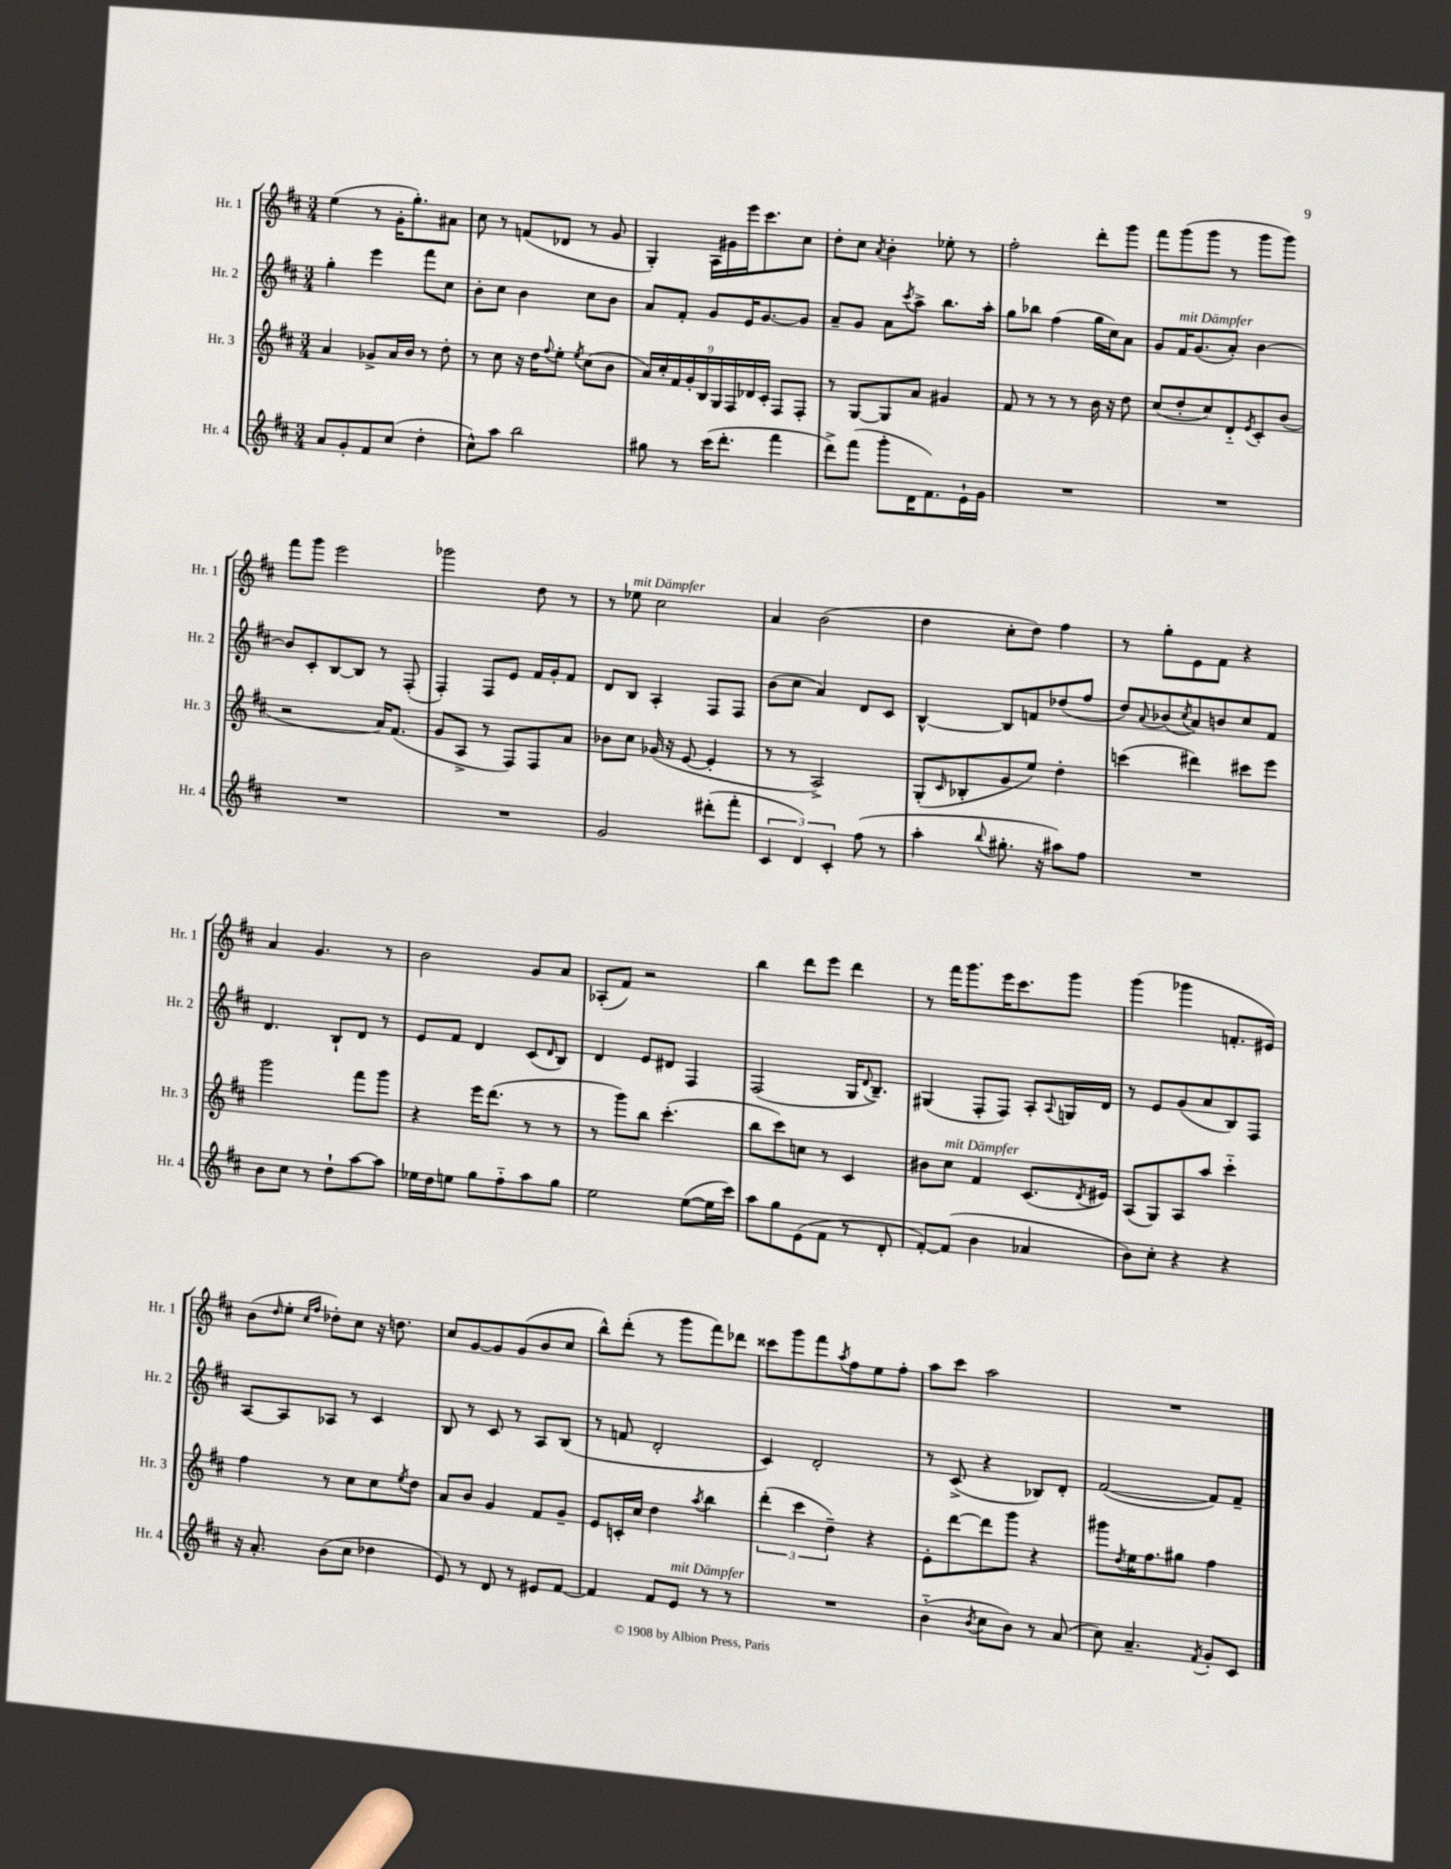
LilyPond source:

<<
\new StaffGroup <<
\new Staff = "s0" \with { instrumentName = "Hr. 1" shortInstrumentName = "Hr. 1" } {
    \clef treble \key d \major \numericTimeSignature \time 3/4
    e''4( r8 g'16-. g''8.-.) ais'8 |
    cis''8 r8 f'8( des'8 r8 g'8 |
    g4-.) a16 gis'16 e'''16 cis'''8. cis''8 |
    d''8-. cis''8 \acciaccatura { a'8 } b'4-. ees''8-. r8 |
    fis''2-. d'''8-. g'''8 |
    fis'''8 g'''8( g'''8 r8 g'''8 g'''8) |
    fis'''8 g'''8 e'''2 |
    ges'''2 d''8 r8 |
    r8 ees''8^\markup { \italic "mit Dämpfer" } cis''2 |
    a'4 b'2( |
    d''4 cis''8-. d''8) fis''4 |
    r8 g''8-. e'8 fis'8 r4 |
    a'4 g'4. r8 |
    b'2 g'8 a'8 |
    aes8-.( fis'8) r2 |
    b''4 d'''8 e'''8 d'''4 |
    r8 fis'''16 g'''8. e'''16 cis'''8. g'''8 |
    g'''4( ges'''4 f'8.-. eis'16) |
    b'8( \grace { d''16 } e''8-. \grace { cis''16 fis''16 } des''8-.) cis''8 r16 d''8. |
    cis''8 g'8~ g'8 g'8( b'8 cis''8 |
    b''8-^) d'''8-.( r8 g'''8 fis'''8) des'''8 |
    cisis'''8 g'''8 fis'''8 \acciaccatura { a''8 } fis''8 e''8 fis''8-. |
    a''8 cis'''8 a''2 |
    R2. \bar "|." |
}
\new Staff = "s1" \with { instrumentName = "Hr. 2" shortInstrumentName = "Hr. 2" } {
    \clef treble \key d \major \numericTimeSignature \time 3/4
    g''4-. e'''4 fis'''8 cis''8 |
    b'8-. cis''8 b'4 cis''8 b'8 |
    a'8 fis'8-. g'8 e'16 g'8.~ g'8 |
    a'8-- g'8 a'8 \acciaccatura { cis'''8 } a''8-> b''8. a''16-. |
    g''8 bes''8 fis''4( g''16 cis''16) a'8 |
    g'8 fis'16^\markup { \italic "mit Dämpfer" } g'8.( a'8-.) b'4~ |
    b'8 cis'8-. b8~ b8 r8 fis8-.( |
    fis4-.) fis8 e'8 fis'16 g'16-. fis'8 |
    d'8 b8 a4-. fis8 fis8 |
    b'8( cis''8 a'4) d'8 cis'8 |
    b4~-^ b8 f'8 des''8( fis''8 |
    d''8) \appoggiatura { a'8 } bes'8( \acciaccatura { cis''8 } a'8) b'8 cis''8 fis'8 |
    d'4. b8-! d'8 r8 |
    e'8 fis'8 d'4 cis'8( \grace { d'16 } b8) |
    d'4 e'8 dis'8 fis4 |
    fis2( g16 \appoggiatura { d'8 } b8.--) |
    gis4( fis8-. fis8) a8-. \appoggiatura { a8 } g16 d'16 |
    r8 e'8 g'8( a'8 b8) fis8 |
    a8~ a8 aes8 r8 cis'4 |
    b8 r8 cis'8 r8 a8 b8( |
    r8 f'8 d'2-. |
    cis'4) d'2-. |
    r8 cis'8->( r4 bes8) d'8-. |
    fis'2~( fis'8) fis'8-- \bar "|." |
}
\new Staff = "s2" \with { instrumentName = "Hr. 3" shortInstrumentName = "Hr. 3" } {
    \clef treble \key d \major \numericTimeSignature \time 3/4
    a'4 ges'8-> a'16 b'16 r8 d''8-. |
    r8 cis''8 r16 d''16 \appoggiatura { fis''8 } e''8-. \acciaccatura { e''8 } cis''8( b'8 |
    \tuplet 9/8 { a'16) cis''16-. fis'16 g'16-. b16 g16 fis16 des'16 cis'16-. } fis8 fis8-. |
    r8 g8~ g8 a'8 gis'4 |
    fis'8 r8 r8 r8 b'16 r16 d''8 |
    cis''8( d''8-. cis''8) d'8-_ \acciaccatura { e'8 } cis'8-. b'8( |
    r2 a'16) fis'8.( |
    g'8 a8-> r8 fis8) fis8 a'8 |
    bes'8 cis''8 ges'16( r16 e'8~ e'4-. |
    r8 r8 a2->) |
    g8-.( \grace { cis'16 } bes8-. g'8 e''8) d''4-. |
    c'''4( dis'''4) cis'''8 e'''8 |
    g'''2 fis'''8 g'''8 |
    r4 e'''16 d'''8.( r8 r8 |
    r8 g'''8) b''8 cis'''4.-.( |
    b''8 cis'''8) c''8 r8 cis'4 |
    bis'8 cis''8^\markup { \italic "mit Dämpfer" } fis'4 cis'8.( \acciaccatura { d'8 } eis'16) |
    a8( g8) a8 a''8 cis'''4-_ |
    fis''4 r8 cis''8 cis''8 \acciaccatura { e''8 } d''8 |
    a'8 b'8 g'4 fis'8 g'8-- |
    e'8 c'16-. cis''16 d''4 \acciaccatura { a''8 } b''4 |
    \tuplet 3/2 { d'''4-.( cis'''4 d''4--) } r4 |
    e'8-. d'''8~ d'''8 g'''8 r4 |
    gis'''8 \acciaccatura { d''8 } e''16 fis''8. gis''8 fis''4 \bar "|." |
}
\new Staff = "s3" \with { instrumentName = "Hr. 4" shortInstrumentName = "Hr. 4" } {
    \clef treble \key d \major \numericTimeSignature \time 3/4
    a'8 g'8-. fis'8 cis''8( d''4-. |
    cis''8-^) a''8 b''2 |
    gis''8 r8 cis'''16( d'''8.-. fis'''4 |
    d'''8->) fis'''8( g'''8-. d'16 fis'8.) e'16-! g'16 |
    R2. |
    R2. |
    R2. |
    R2. |
    g'2 dis'''8-.( fis'''8-. |
    \tuplet 3/2 { cis'4 d'4) cis'4-. } fis''8( r8 |
    a''4-. \appoggiatura { b''8 } gis''8.-. r16 ais''8) fis''8 |
    R2. |
    b'8 cis''8 r8 d''8-! a''8~ a''8 |
    ees''16 d''16 e''8 g''8 fis''8-_ a''8 g''8 |
    e''2 e''8~( e''16 cis'''16) |
    a''8 g''8 e'8( fis'8 r8 d'8-. |
    fis'8~-.) fis'8( b'4 aes'4 |
    b'8) cis''8-. r4 r4 |
    r16 a'8.-. b'8( cis''8 des''4 |
    e'8) r8 d'8 r8 eis'8 fis'8~ |
    fis'4 fis'8 e'8^\markup { \italic "mit Dämpfer" } r8 r8 |
    R2. |
    b'4-_( \acciaccatura { b'8 } cis''8 b'8) r8 a'8( |
    cis''8) a'4.-- \acciaccatura { fis'8 } g'8-. cis'8 \bar "|." |
}
>>
>>
\layout { \context { \Score \remove "Bar_number_engraver" } }
